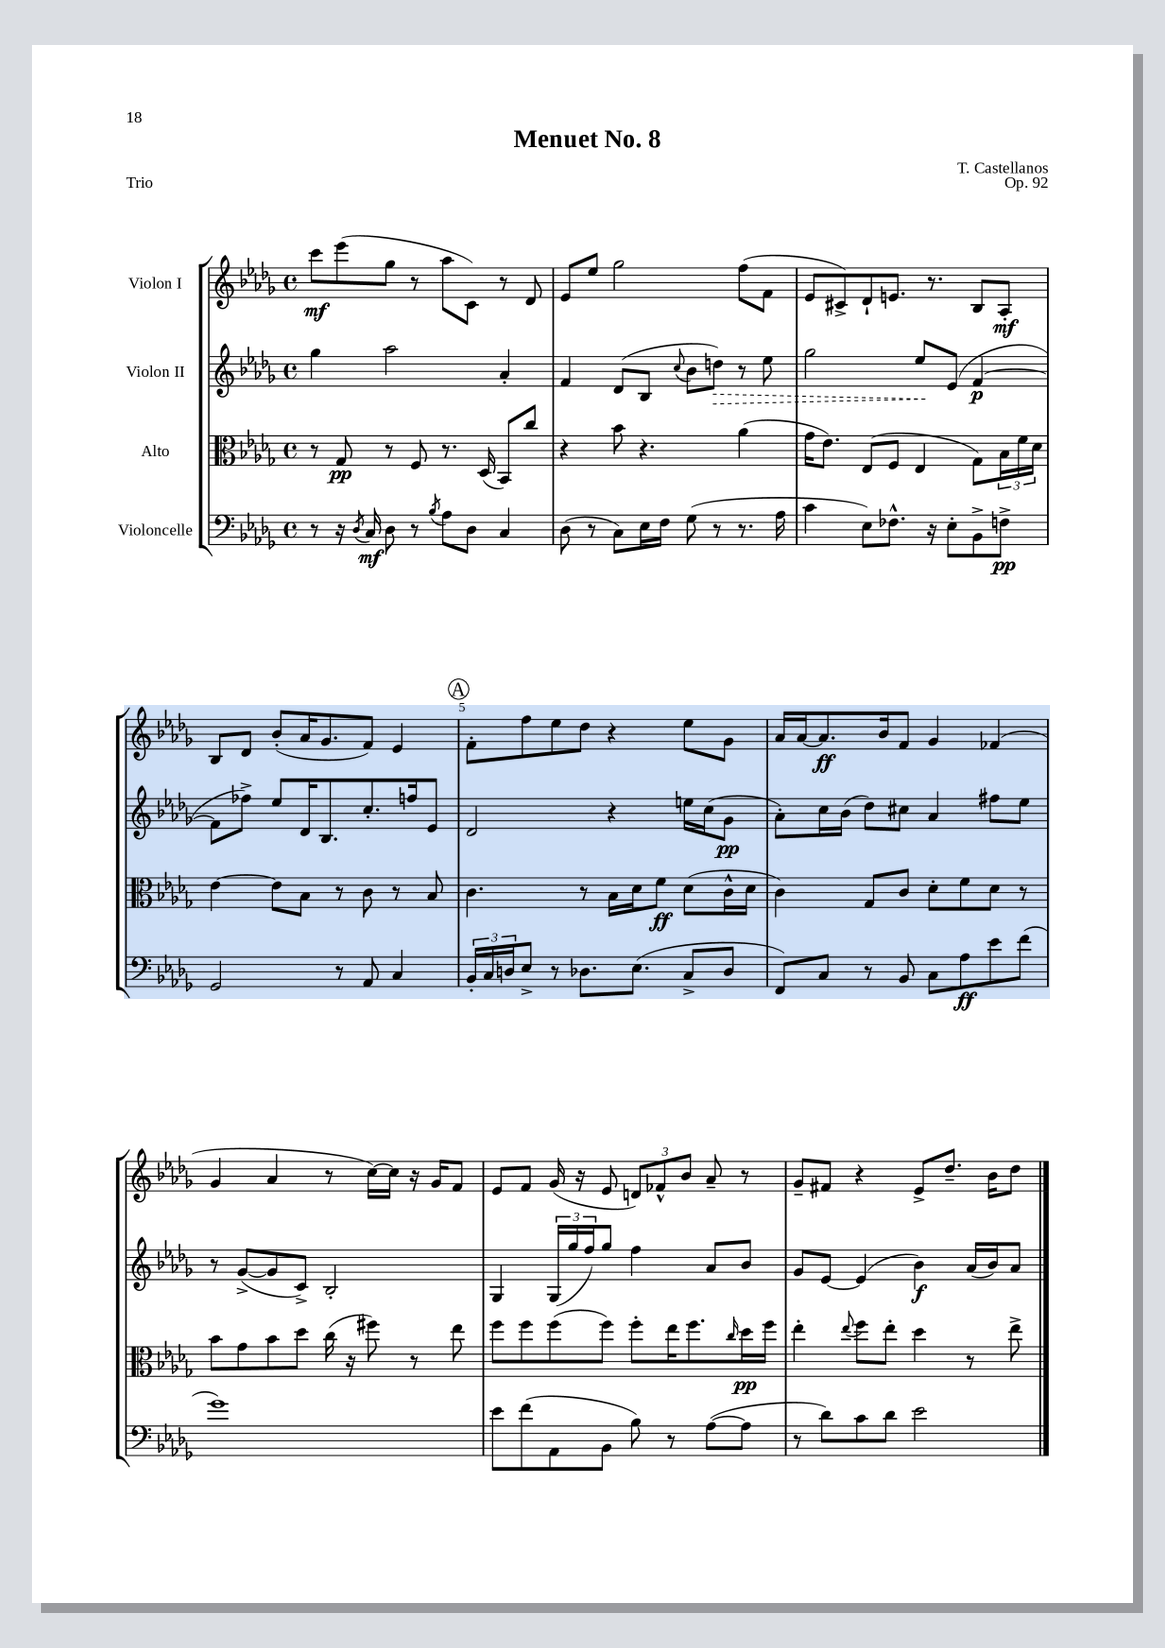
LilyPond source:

\header { title = "Menuet No. 8" composer = "T. Castellanos" opus = "Op. 92" piece = "Trio" }
<<
\new StaffGroup <<
\new Staff = "s0" \with { instrumentName = "Violon I" } {
    \clef treble \key des \major \defaultTimeSignature \time 4/4
    c'''8\mf ees'''8( ges''8 r8 aes''8 c'8) r8 des'8 |
    ees'8 ees''8 ges''2 f''8( f'8 |
    ees'8 cis'8->) des'8-! e'8. r8. bes8 aes8-.\mf |
    bes8 des'8 bes'8-.( aes'16 ges'8. f'8) ees'4 |
    \mark \markup { \circle "A" } f'8-. f''8 ees''8 des''8 r4 ees''8 ges'8 |
    aes'16 aes'16~ aes'8.\ff bes'16 f'8 ges'4 fes'4( |
    ges'4 aes'4 r8 c''16~) c''16 r16 ges'16 f'8 |
    ees'8 f'8 ges'16( r16 ees'8 \tuplet 3/2 { d'8) fes'8-^ bes'8 } aes'8-- r8 |
    ges'8-- fis'8 r4 ees'8-> des''8.-- bes'16 des''8 \bar "|." |
}
\new Staff = "s1" \with { instrumentName = "Violon II" } {
    \clef treble \key des \major \defaultTimeSignature \time 4/4
    ges''4 aes''2 aes'4-. |
    f'4 des'8( bes8 \appoggiatura { c''8 } bes'8 \once \override Hairpin.style = #'dashed-line d''8\>) r8 ees''8 |
    ges''2 ees''8\! ees'8( f'4~\p |
    f'8 fes''8->) ees''8 des'16 bes8. c''8.-. f''16 ees'8 |
    \mark \markup { \circle "A" } des'2 r4 e''16 c''16( ges'8\pp |
    aes'8-.) c''16 bes'16( des''8) cis''8 aes'4 fis''8 ees''8 |
    r8 ges'8~->( ges'8 c'8->) bes2-. |
    ges4 \tuplet 3/2 { ges16( ges''16 f''16) } ges''8 f''4 aes'8 bes'8 |
    ges'8 ees'8~ ees'4( bes'4\f) aes'16( bes'16) aes'8 \bar "|." |
}
\new Staff = "s2" \with { instrumentName = "Alto" } {
    \clef alto \key des \major \defaultTimeSignature \time 4/4
    r8 ges8\pp r8 f8 r8. des16( bes,8) c''8 |
    r4 bes'8 r4. aes'4( |
    ges'16 ees'8.) ees8( f8 ees4 ges8) \tuplet 3/2 { bes16 f'16 des'16 } |
    ees'4~ ees'8 bes8 r8 c'8 r8 bes8 |
    \mark \markup { \circle "A" } c'4. r8 bes16 des'16 f'8\ff des'8( c'16-^ des'16 |
    c'4) ges8 c'8 des'8-. f'8 des'8 r8 |
    bes'8 ges'8 bes'8 des''8 c''16( r16 fis''8) r8 ees''8 |
    f''8 f''8 f''8( f''8) f''8-. ees''16 f''8. \grace { c''16 } des''16\pp f''16 |
    ees''4-. \appoggiatura { ees''8 } f''8 ees''8-. des''4 r8 ees''8-> \bar "|." |
}
\new Staff = "s3" \with { instrumentName = "Violoncelle" } {
    \clef bass \key des \major \defaultTimeSignature \time 4/4
    r8 r16 \acciaccatura { des8 } c16\mf des8 r8 \acciaccatura { bes8 } aes8 des8 c4 |
    des8( r8 c8) ees16 f16 ges8( r8 r8. aes16 |
    c'4 ees8) fes8.-^ r16 ees8-. bes,8-> f8->\pp |
    ges,2 r8 aes,8 c4 |
    \mark \markup { \circle "A" } \tuplet 3/2 { bes,16-. c16 d16 } ees8-> r8 des8. ees8.( c8-> des8 |
    f,8) c8 r8 bes,8 c8 aes8\ff ees'8 f'8( |
    ges'1) |
    ees'8 f'8( aes,8 bes,8 bes8) r8 aes8~( aes8 |
    r8 des'8) c'8 des'8 ees'2 \bar "|." |
}
>>
>>
\layout { \context { \Score \override BarNumber.break-visibility = ##(#f #t #t) barNumberVisibility = #(every-nth-bar-number-visible 5) } }
